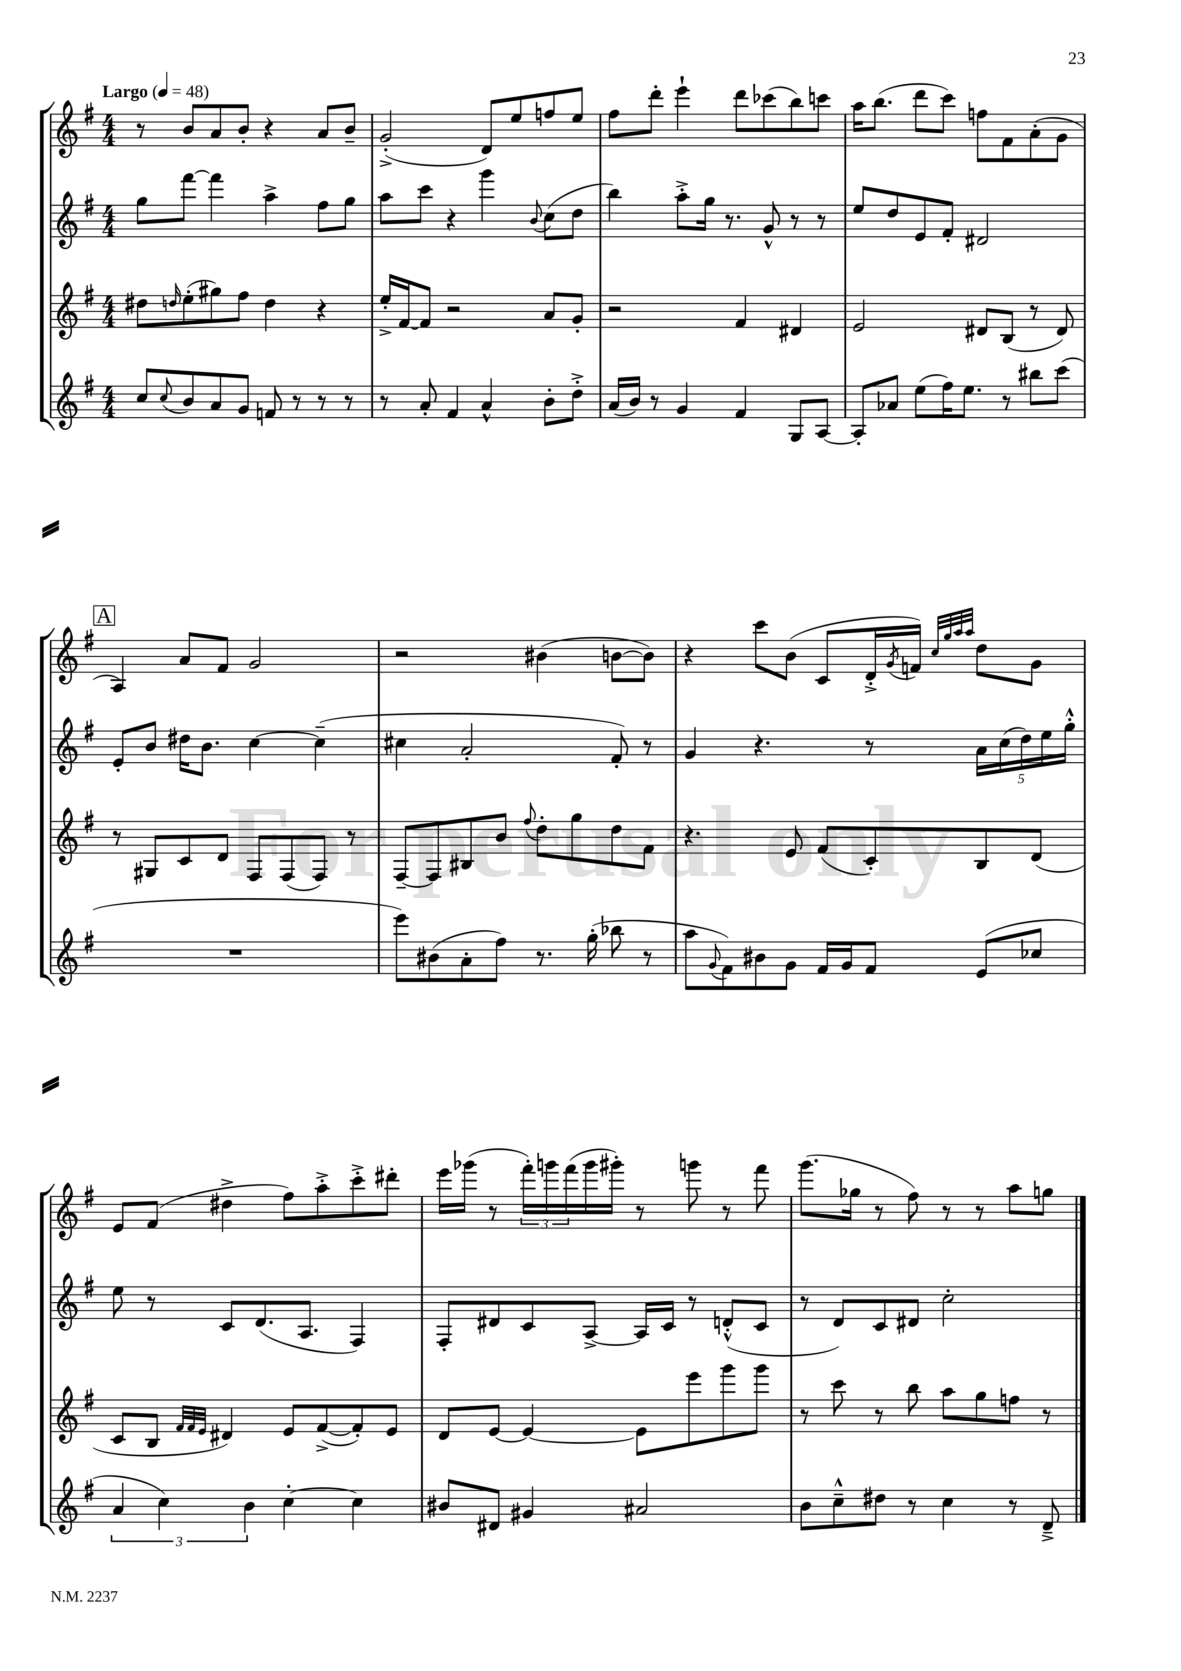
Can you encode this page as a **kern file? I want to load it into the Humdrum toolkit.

**kern	**kern	**kern	**kern
*part4	*part3	*part2	*part1
*staff4	*staff3	*staff2	*staff1
*clefG2	*clefG2	*clefG2	*clefG2
*k[f#]	*k[f#]	*k[f#]	*k[f#]
*M4/4	*M4/4	*M4/4	*M4/4
*MM48	*MM48	*MM48	*MM48
=1	=1	=1	=1
!	!	!	!LO:TX:a:B:t=Largo
8cc/L	8dd#X\L	8gg\L	8r
8qqcc/	16qqddn/	.	.
8b/	(8ee'\	[8fff#\J	8b/L
8a/	8gg#X\)	4fff#\]	8a/
8g/J	8ff#\J	.	8b'/J
8fn/	4dd\	4aa^\	4r
8r	.	.	.
8r	4r	8ff#\L	8a/L
8r	.	8gg\J	8b~/J
=2	=2	=2	=2
8r	16ee'^/LL	8aa\L	(2g'^/
.	[16f#/J	.	.
8a'/	8f#/J]	8ccc\J	.
4f#/	2r	4r	.
4a^^/	.	4ggg\	8d/L)
.	.	.	8ee/
.	.	8qqb/	.
8b'\L	8a/L	(8cc\L	8ffn/
8dd'^\J	8g'/J	8dd\J	8ee/J
=3	=3	=3	=3
(16a/LL	2r	4bb\)	8ff#\L
16b/JJ)	.	.	.
8r	.	.	8ddd'\J
4g/	.	8aa'^\L	4eee`\
.	.	16gg\Jk	.
.	.	8.r	.
4f#/	4f#/	.	8ddd\L
.	.	8g^^/	(8ccc-X\
8G/L	4d#X/	8r	8bb\)
[8A/J	.	8r	8cccn\J
=4	=4	=4	=4
8A'/L]	2e/	8ee/L	16aa\KL
.	.	.	(8.bb\J
8a-X/J	.	8dd/	.
(8ee\L	.	8e/	8ddd\L
16ff#\K)	.	8f#'/J	8ccc\J)
8.ee\J	.	.	.
.	8d#X/L	2d#X/	8ffn\L
8r	(8B/J	.	8f#\
8bb#X\L	8r	.	(8a'\
(8ccc\J	8d#/)	.	8g\J
!!LO:LB:g=z
!!LO:REH:place=s1:t=A
=5	=5	=5	=5
1r	8r	8e'/L	4A/)
.	8G#X/L	8b/J	.
.	8c/	16dd#X\KL	8a/L
.	.	8.b\J	.
.	8d/J	.	8f#/J
.	8F#/L	[4cc\	2g/
.	(8F#/	.	.
.	8F#/J)	(4cc~\]	.
.	8r	.	.
=6	=6	=6	=6
8eee\L)	[8F#~/L	4cc#X\	2r
(8b#X\	8F#/]	.	.
8a'\	8B#X/	2a'/	.
8ff#\J)	8b/J	.	.
.	8qqff#/	.	.
8.r	8dd'\L	.	(4b#X\
.	8gg\	.	.
(16gg'\	.	.	.
8bb-X\	8dd\	8f#'/)	[8bn\L
8r	8f#\J	8r	8b\J])
=7	=7	=7	=7
8aa\L	4.r	4g/	4r
8qqg/	.	.	.
8f#\)	.	.	.
8b#X\	.	4.r	8ccc\L
8g\J	8e/	.	(8b\J
16f#/LL	(8f#/L	.	8c/L
16g/J	.	.	.
8f#/J	8c'/)	8r	16d'^/L
.	.	.	8qg/
.	.	.	16fn/JJ)
.	.	.	32qqcc/LLL
.	.	.	32qqgg/
.	.	.	32qqaa/
.	.	.	32qqaa/JJJ
(8e/L	8B/	20a\LL	8dd\L
.	.	(20cc\	.
.	.	20dd\)	.
8cc-X/J	(8d/J	.	8g\J
.	.	20ee\	.
.	.	20gg'^^\JJ	.
!!LO:LB:g=z
=8	=8	=8	=8
6a/	8c/L	8ee\	8e/L
.	8B/J	8r	(8f#/J
6cc\)	.	.	.
.	32qqf#/LLL	.	.
.	32qqf#/	.	.
.	32qqe/JJJ	.	.
.	4d#X/)	8c/L	4dd#X^\
6b\	.	.	.
.	.	(8.d/	.
[4cc'\	8e/L	.	8ff#\L)
.	.	8.A/J	.
.	([8f#^/	.	8aa'^\
4cc\]	8f#'/])	4F#/)	8ccc'^\
.	8e/J	.	8ddd#X'\J
=9	=9	=9	=9
8b#X/L	8d/L	8F#'/L	16eee\LL
.	.	.	(16ggg-X\JJ
8d#X/J	[8e/J	8d#X/	8r
4g#X/	4e/_	8c/	24fff#'\LL)
.	.	.	24gggn\
.	.	.	(24fff#\
.	.	[8A^/J	16ggg\
.	.	.	16ggg#X'\JJ)
2a#X/	8e\L]	16A/LL]	8r
.	.	16c/JJ	.
.	8eee\	8r	8gggn\
.	8ggg\	(8dn'^^/L	8r
.	8ggg\J	8c/J	8fff#\
=10	=10	=10	=10
8b\L	8r	8r	(8.ggg\L
8cc~^^\	8ccc\	8d/L)	.
.	.	.	16gg-X\Jk
8dd#X\J	8r	8c/	8r
8r	8bb\	8d#X/J	8ff#\)
4cc\	8aa\L	2cc'\	8r
.	8gg\	.	8r
8r	8ffn\J	.	8aa\L
8d~^/	8r	.	8ggn\J
==	==	==	==
*-	*-	*-	*-
